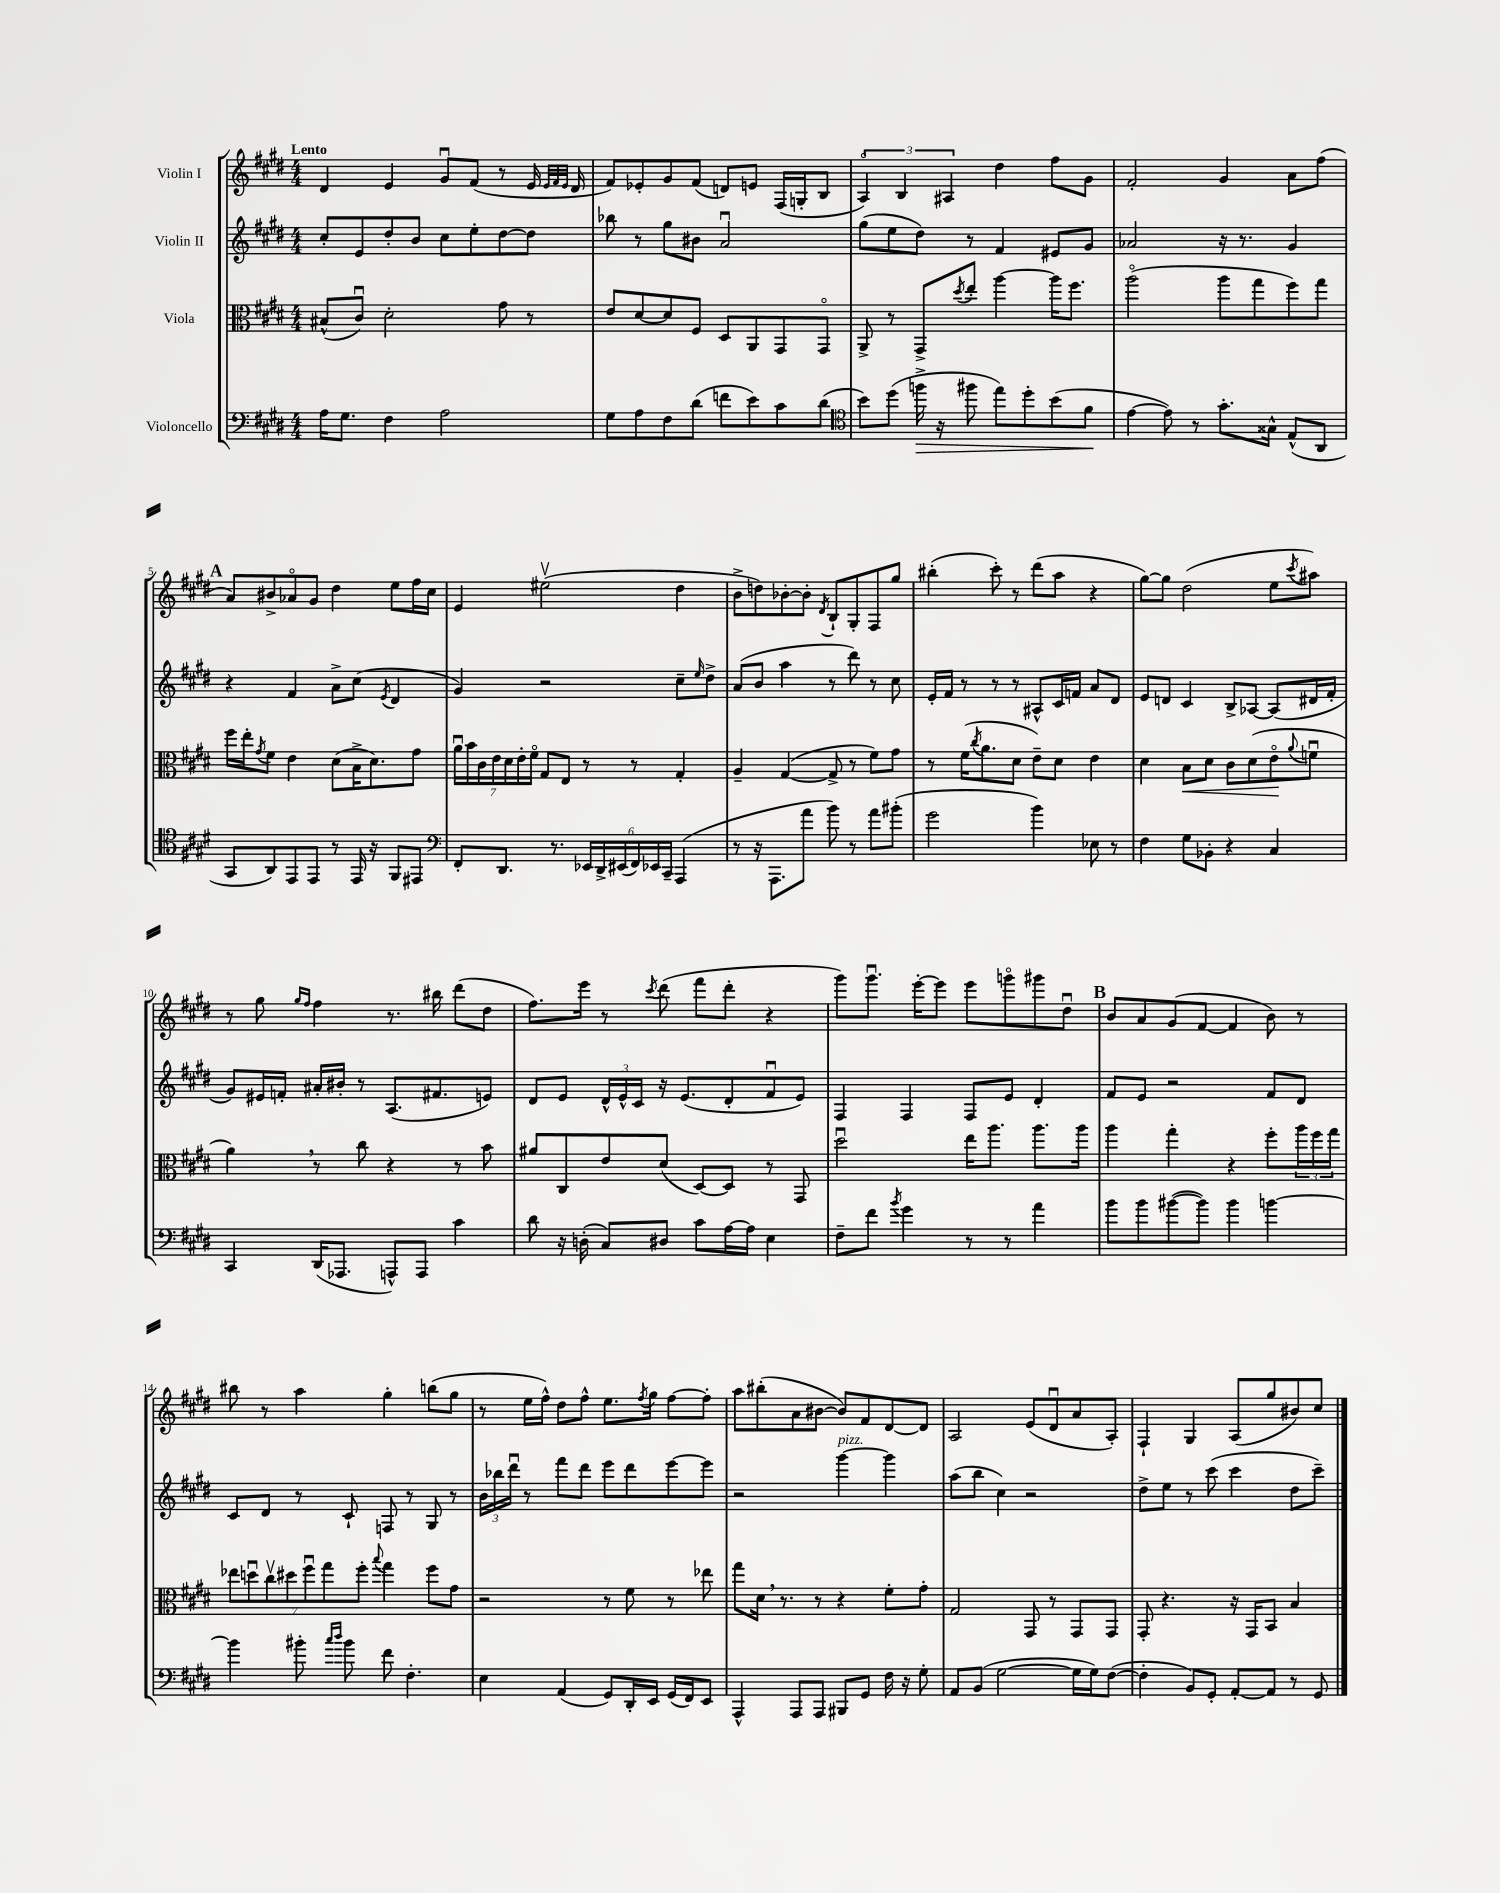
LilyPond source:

<<
\new StaffGroup <<
\new Staff = "s0" \with { instrumentName = "Violin I" } {
    \clef treble \key e \major \numericTimeSignature \time 4/4 \tempo "Lento"
    dis'4 e'4 gis'8\downbow fis'8( r8 e'16 \grace { e'32 fis'32 e'32 } dis'16 |
    fis'8) ees'8-. gis'8 fis'8( d'8) e'8 fis16( g16-. b8 |
    \tuplet 3/2 { a4\flageolet) b4 ais4 } dis''4 fis''8 gis'8 |
    fis'2-. gis'4 a'8 fis''8( |
    \mark \markup { \bold "A" } a'8) bis'8-> aes'8\flageolet gis'8 dis''4 e''8 fis''16 cis''16 |
    e'4 eis''2\upbow( dis''4 |
    b'8-> d''8) bes'8~-. bes'8-. \acciaccatura { dis'8 } b8-! gis8-. fis8 gis''8 |
    bis''4-.( cis'''8-.) r8 dis'''8( a''8 r4 |
    gis''8~) gis''8 dis''2( e''8 \acciaccatura { cis'''8 } ais''8) |
    r8 gis''8 \grace { gis''16 fis''16 } fis''4 r8. bis''16 dis'''8( dis''8 |
    fis''8.) e'''16 r8 \acciaccatura { cis'''8 } dis'''8( fis'''8 dis'''8-. r4 |
    gis'''8) gis'''8.\downbow e'''16~-. e'''8 e'''8 g'''8\flageolet gis'''8 dis''8\downbow |
    \mark \markup { \bold "B" } b'8 a'8 gis'8( fis'8~ fis'4 b'8) r8 |
    bis''8 r8 a''4 gis''4-. b''8( gis''8 |
    r8 e''16 fis''16-^) dis''8 fis''8-^ e''8. \acciaccatura { fis''8 } gis''16 fis''8~ fis''8-. |
    a''8 bis''8-.( a'8 bis'8~ bis'8) fis'8 dis'8~ dis'8 |
    a2 e'8( dis'8\downbow a'8 a8-.) |
    fis4-! gis4 a8( gis''8 bis'8) cis''8 \bar "|." |
}
\new Staff = "s1" \with { instrumentName = "Violin II" } {
    \clef treble \key e \major \numericTimeSignature \time 4/4
    cis''8-. e'8 dis''8-. b'8 cis''8 e''8-. dis''8~ dis''8 |
    bes''8 r8 gis''8 bis'8 a'2\downbow |
    gis''8( e''8 dis''8) r8 fis'4 eis'8 gis'8 |
    aes'2 r16 r8. gis'4 |
    \mark \markup { \bold "A" } r4 fis'4 a'8-> cis''8( \acciaccatura { e'8 } dis'4 |
    gis'4) r2 cis''8-- \grace { e''16 } dis''8-> |
    a'8( b'8 a''4 r8 dis'''8) r8 cis''8 |
    e'16-. fis'16 r8 r8 r8 ais8-^ cis'16 f'16 a'8 dis'8 |
    e'8 d'8 cis'4 b8-> aes8~ aes8( dis'16 fis'16-. |
    gis'8) eis'16 f'16-. ais'16-. bis'16-. r8 a8.( fis'8. e'8) |
    dis'8 e'8 \tuplet 3/2 { dis'16-^ e'16-^ cis'16 } r16 e'8.( dis'8-. fis'8\downbow e'8) |
    fis4 fis4 fis8 e'8 dis'4-. |
    \mark \markup { \bold "B" } fis'8 e'8 r2 fis'8 dis'8 |
    cis'8 dis'8 r8 cis'8-! f8 r8 gis8 r8 |
    \tuplet 3/2 { b'16 bes''16 dis'''16\downbow } r8 fis'''8 dis'''8 e'''8 dis'''8 e'''8~ e'''8 |
    r2 gis'''4~^\markup { \italic "pizz." } gis'''4 |
    a''8( b''8 cis''4) r2 |
    dis''8-> e''8 r8 cis'''8( cis'''4 dis''8 cis'''8--) \bar "|." |
}
\new Staff = "s2" \with { instrumentName = "Viola" } {
    \clef alto \key e \major \numericTimeSignature \time 4/4
    bis8-^( cis'8\downbow) dis'2-. gis'8 r8 |
    e'8 dis'8~ dis'8 fis8 dis8 a,8 gis,8 gis,8\flageolet |
    a,8-> r8 gis,8-> \acciaccatura { dis''8 } e''8-. a''4~ a''16 fis''8. |
    a''2\flageolet( a''8 gis''8 fis''8) gis''8 |
    \mark \markup { \bold "A" } fis''16 e''16-. \acciaccatura { gis'8 } fis'8 e'4 dis'8( b16-> dis'8.) gis'8 |
    \tuplet 7/4 { a'16\downbow b'16 cis'16 e'16 dis'16 e'16-. fis'16\flageolet } gis8 e8 r8 r8 gis4-. |
    a4-- gis4~( gis8-> r8 fis'8) gis'8 |
    r8 fis'16( \acciaccatura { cis''8 } a'8. dis'8 e'8--) dis'8 e'4 |
    dis'4 b8\< dis'8 cis'8 dis'8( e'8\flageolet\! \appoggiatura { a'8 } f'8\downbow |
    a'4) \breathe r8 cis''8 r4 r8 b'8 |
    ais'8 cis8 e'8 dis'8( dis8~) dis8 r8 gis,8 |
    dis''2\downbow e''16 a''8. a''8. a''16 |
    \mark \markup { \bold "B" } a''4 gis''4-. r4 fis''8-. \tuplet 3/2 { a''16 fis''16 gis''16 } |
    \tuplet 7/4 { ees''8 d''8\downbow cis''8\upbow dis''8 fis''8\downbow gis''8 fis''8-. } \appoggiatura { b''8 } gis''4 fis''8 gis'8 |
    r2 r8 fis'8 r8 ees''8 |
    gis''8 dis'16 \breathe r8. r8 r4 fis'8-. gis'8-. |
    gis2 gis,8 r8 gis,8 gis,8 |
    gis,8-. r4. r16 gis,16 b,8 b4 \bar "|." |
}
\new Staff = "s3" \with { instrumentName = "Violoncello" } {
    \clef bass \key e \major \numericTimeSignature \time 4/4
    a16 gis8. fis4 a2 |
    gis8 a8 fis8 dis'8( f'8 e'8) cis'8 dis'8( |
    \clef tenor b'8) dis''8( f''16->\> r16 fis''8 e''8) dis''8-. b'8( fis'8\! |
    e'4~ e'8) r8 gis'8.-. gisis16-^ e8-^( a,8 |
    \mark \markup { \bold "A" } gis,8 a,8) e,8 e,8 r8 e,16 r16 fis,8 eis,8 |
    \clef bass fis,8-. dis,8. r8. \tuplet 6/4 { ees,16 dis,16-> eis,16( fis,16) ees,16 cis,16-- } a,,4( |
    r8 r16 a,,8. a'8 b'8) r8 a'8 bis'8-.( |
    gis'2 b'4) ees8 r8 |
    fis4 gis8 bes,8-. r4 cis4 |
    cis,4 dis,16( aes,,8. a,,8-^) a,,8 cis'4 |
    dis'8 r16 d16-.( cis8) dis8 cis'8 a16~ a16 e4 |
    fis8-- fis'8 \acciaccatura { b'8 } gis'4 r8 r8 a'4 |
    \mark \markup { \bold "B" } b'8 b'8 bis'8~( bis'8) bis'4 b'4~ |
    b'4 bis'8-. \grace { cis''16 dis''16 } bis'8 fis'8 fis4.-. |
    e4 a,4( gis,8) dis,16-. e,16 gis,16( fis,16) e,8 |
    a,,4-^ a,,8 a,,8 bis,,8 gis,8 fis16 r16 gis8-. |
    a,8 b,8( gis2~ gis16 gis16) fis8~( |
    fis4-. b,8) gis,8-. a,8~-. a,8 r8 gis,8 \bar "|." |
}
>>
>>
